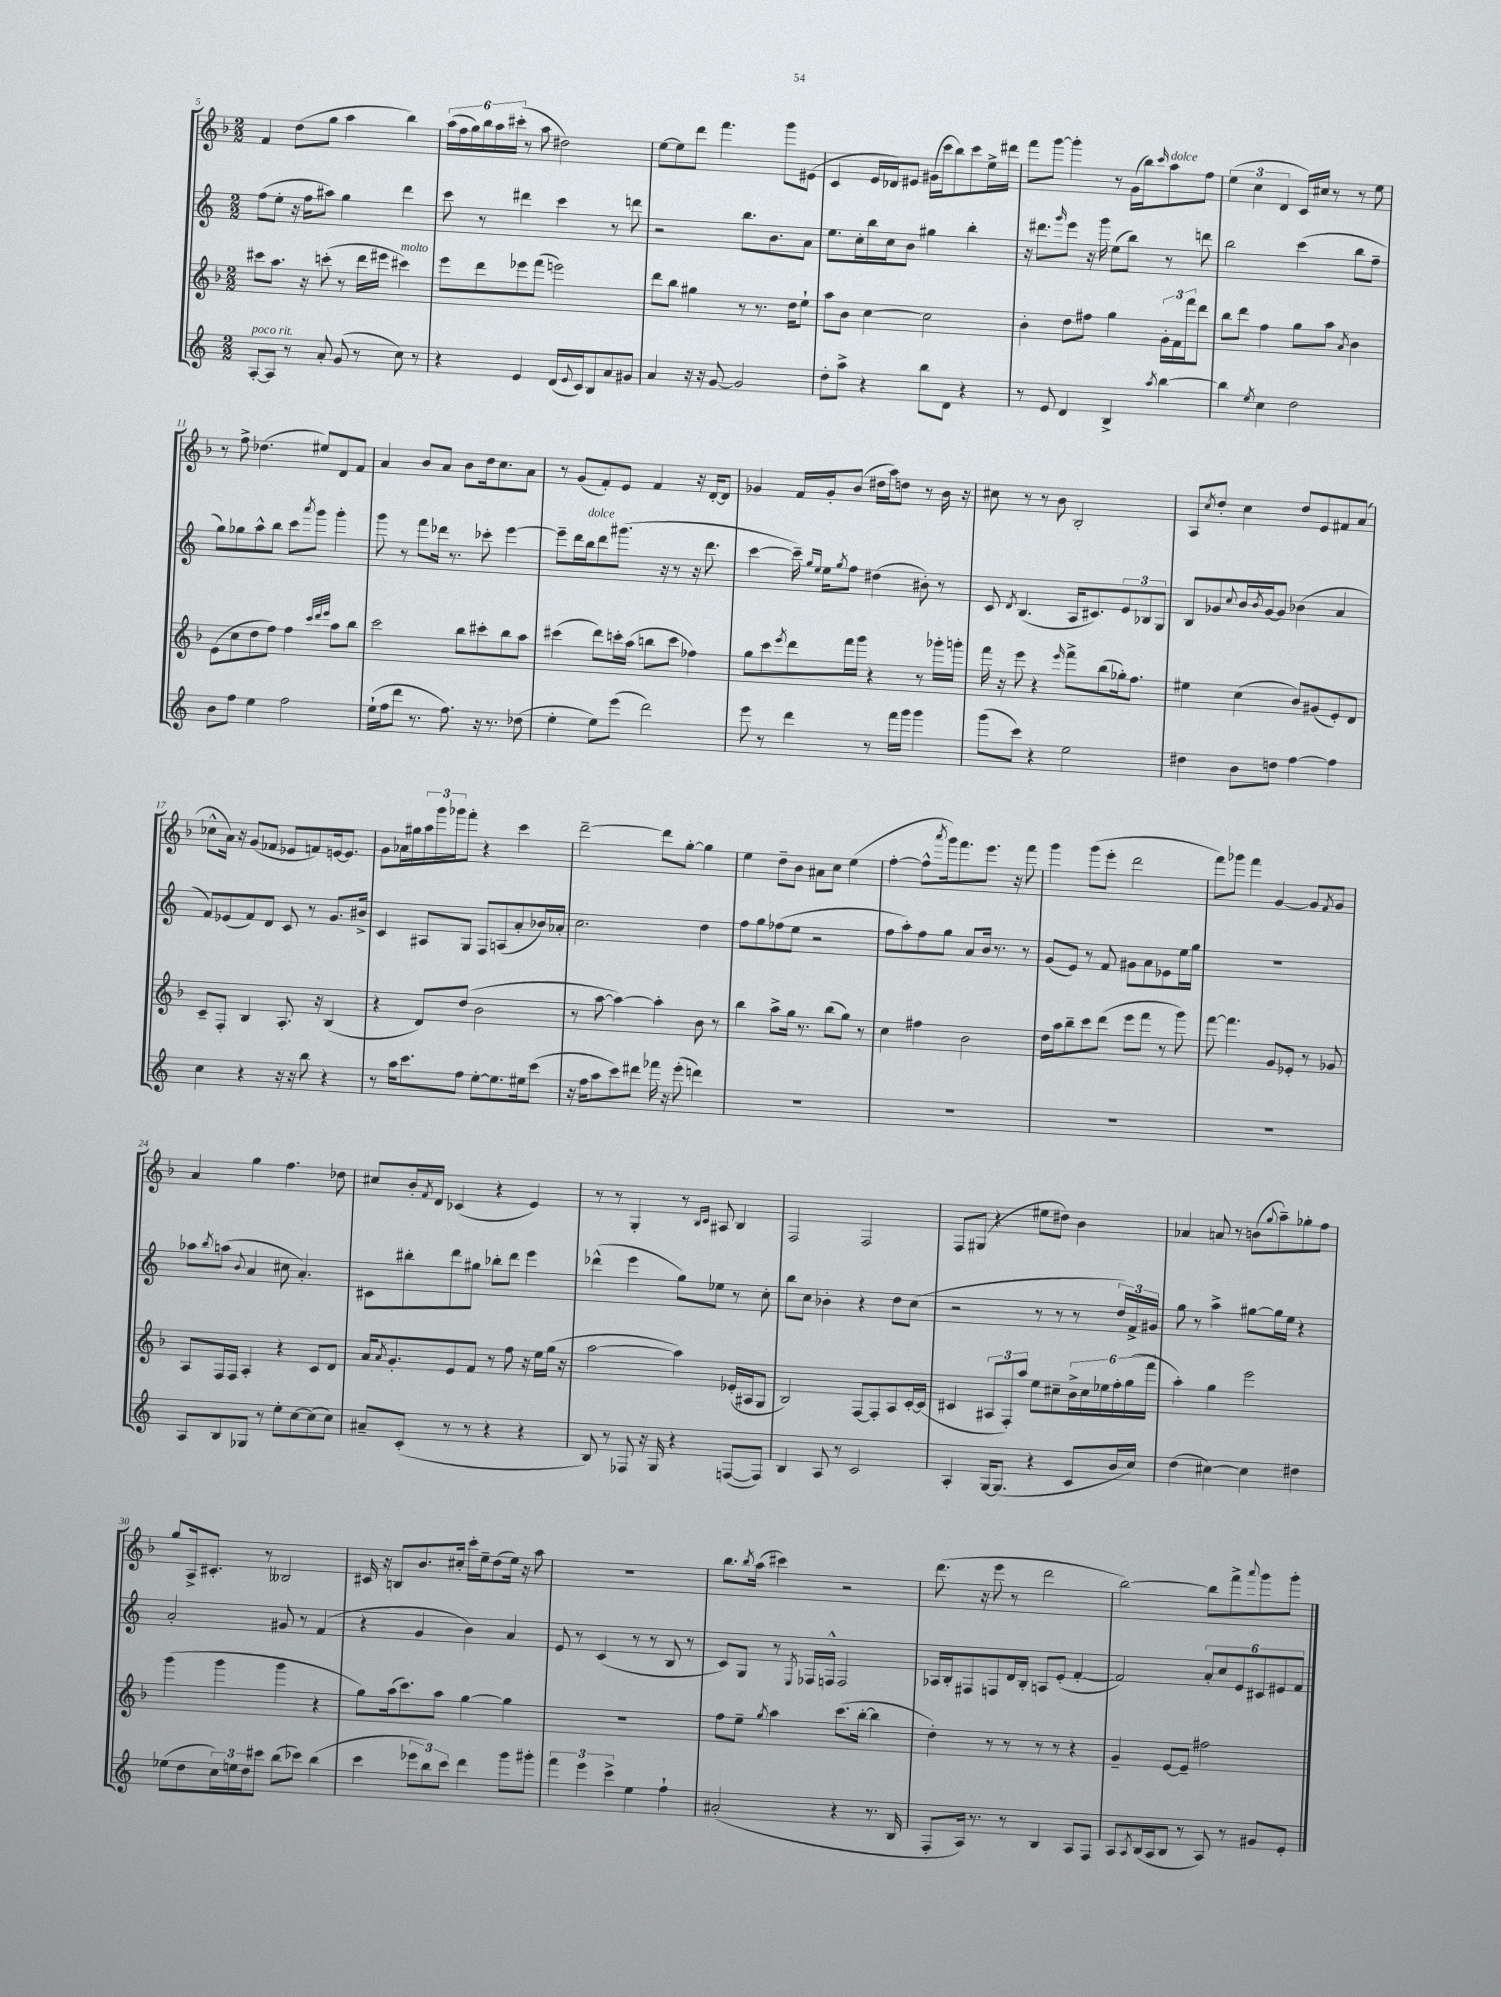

**kern	**kern	**kern	**kern
*part4	*part3	*part2	*part1
*staff4	*staff3	*staff2	*staff1
*clefG2	*clefG2	*clefG2	*clefG2
*k[]	*k[b-]	*k[]	*k[b-]
*M2/2	*M2/2	*M2/2	*M2/2
=5	=5	=5	=5
!LO:TX:a:i:t=poco rit.	!	!	!
[8A'/L	8ccc#X\L	(8ff\L	4f/
8A/J]	8.aa\J	8ee'\J	.
8r	.	16r	(8dd\L
.	16r	16ff\KL	.
8a'/	(8cccn'\	8aa#X\J)	8gg\J
(8g/	8r	4gg\	4aa\
8r	16ddd\LL	.	.
.	16eee#X\JJ	.	.
!	!LO:TX:a:i:t=molto	!	!
8cc\)	4ccc#X\)	4ddd\	4bb-\)
8r	.	.	.
=6	=6	=6	=6
4r	8eee\L	8ccc\	(24aa\LL
.	.	.	24ff\
.	.	.	24gg\)
.	8ddd\	8r	24bb-\
.	.	.	24aa\
.	.	.	(24ccc#X'\JJ
4e/	8eee-X\	4ddd#X\	8r
.	(8fff\J	.	8aa\
(16d/LL	2eeen\)	4ccc\	2dd#X\)
8qqe/	.	.	.
16c/J)	.	.	.
8B/	.	.	.
8a/	.	8r	.
8g#X/J	.	8dddn\	.
=7	=7	=7	=7
4a/	8ddd\L	2r	[8ee\L
.	8bb-\J	.	8ee\]
16r	4gg#X\	.	8ddd\J
16r	.	.	.
[8g/	.	.	4.fff\
2g/]	8r	8.bb\L	.
.	8.r	.	.
.	.	8.b\	.
.	.	.	8ggg\L
.	16dd\KL	.	.
.	8ee`\J	8a\J	(8e#X\J
=8	=8	=8	=8
8dd'\L	8aa\L	8.ee\L	4c/
8aa^\J	8b-\J	.	.
.	.	16cc'\L	.
4r	[4cc\	16bb\	16e/LL
.	.	16cc\J	16d-X/J)
.	.	8b\J	8e#X/J
8bb\L	2cc\]	4gg#X\	(16g#X\LL
.	.	.	16ccc\J
8d\J	.	.	8bb-\)
4r	.	4bb'\	8ccc\
.	.	.	16ee^\L
.	.	.	16ddd#X\JJ
=9	=9	=9	=9
8r	4b-'\	16r	8fff\L
.	.	8.ddd#X\L	.
8e/	.	.	[8ggg\J
.	.	16qqggg/	.
4d/	8dd\L	8eee\J	4ggg'\]
.	8ff#X\J	16r	.
.	.	16ggg\	.
4B^/	4gg\	(8ee\L	8r
.	.	8bb\J)	(16g\LL
.	.	.	16bb-\J)
8qaa/	.	.	16qqccc/
!	!	!	!LO:TX:a:i:t=dolce
[4bb\	24g'\LL	8r	8aa\
.	24f\	.	.
.	24fff\J	.	.
.	8ddd\J	8dddn\	8ff\J
=10	=10	=10	=10
4bb\]	8bb-\L	2bb\	(6ee\
.	8ddd\J	.	.
.	.	.	6cc\
8qee/	.	.	.
4cc\	4ff\	.	.
.	.	.	6d/
2dd\	8gg\L	(4ccc\	16c/LL)
.	.	.	16cc#X/JJ
.	8aa\J	.	8r
.	8qa/	.	.
.	4b-\	8bb\L	8r
.	.	8ff~\J	8ee\
!!LO:LB:g=z
=11	=11	=11	=11
8b\L	(8e\L	8gg\L)	8r
8ff\J	8cc\	8gg-X\	8ff^\
4ee\	8dd\	8aa^^\	(4.dd-X\
.	8ff\J)	8bb\J	.
2ff\	4ff\	8ccc\L	.
.	.	8qaaa/	.
.	.	8ggg\J	8ee#X/L)
.	32qqccc/LLL	.	.
.	32qqddd/	.	.
.	32qqeee/JJJ	.	.
.	8aa\L	4ggg'\	8d/
.	8bb-\J	.	8f/J
=12	=12	=12	=12
(16ee`\LL	2ccc\	8ggg\	4a/
16ff\J	.	.	.
8ddd\J	.	8r	.
8.r	.	8fff\L	8b-/L
.	.	16ddd-X\Jk	8a/J
8.ff\)	.	8.r	.
.	8bb-\L	.	8b-\L
16r	8ccc#X'\	8ccc-X'\	16dd\k
8.r	.	.	8.cc\
.	8bb-\	[4eee\	.
(8dd-X\	8aa\J	.	8a\J
=13	=13	=13	=13
4ee'\	(4ccc#X\	8eee~\L]	8r
.	.	16ddd\L	(8g/L
!	!	!LO:TX:a:i:t=dolce	!
.	.	16bb\J	.
8ee\L)	8ddd\L)	8ddd\	8f'/)
(8eee\J	16cccn'\L	(8.ggg#X\J	8e/J
.	(16aa\JJ	.	.
2ddd\)	8bbn\L	.	4f/
.	.	16r	.
.	8ccc\J	8r	.
.	4ff-X\)	16r	16r
.	.	8.ddd\	[16d'/KL
.	.	.	8d/J]
=14	=14	=14	=14
8eee\	8gg\L	[4ccc\	4g-X/
8r	8ccc\	.	.
.	8qeee/	.	.
4ddd\	8ddd\	16ccc~\])	16f/LL
.	.	16qqgg/LL	.
.	.	16qqee/JJ	.
.	.	16ee\KL	16g-'/J
.	.	8qgg/	.
.	16fff\L	8ff\J	(8b-/J
.	16ggg\JJ	.	.
8r	4r	(4dd#X\	16dd#X\LL
.	.	.	16aa\J)
16fff\LL	.	.	8ddn\J
16ggg\JJ	.	.	.
4ggg\	8r	8b#X'\)	8r
.	16ggg-X'\LL	8r	16b-\
.	16gggn'\JJ	.	16r
=15	=15	=15	=15
(8ggg\L	16fff\	8c/	8cc#X\
.	16r	.	.
.	.	8qd/	.
8ccc\J)	8eee\	(4.B/	8r
4r	4r	.	8r
.	.	.	8b-\
.	16qqeee/	.	.
2ee\	8fff^\L	16A/KL	2B-'/
.	.	8.c#X/)	.
.	(8bb-\	.	.
.	16gg-X'\k)	12e/	.
.	8.ff\J	.	.
.	.	12B-X/	.
.	.	12G/J	.
=16	=16	=16	=16
4dd#X\	4ee#X\	8B/L	8A/L
.	.	.	8qcc/
.	.	8g-X/	8dd'/J
.	.	8qqcc/	.
8b\L	(4cc\	16b/L	4cc\
.	.	8qb/	.
.	.	[16g-/J	.
8ddn\J	.	8g-/J]	.
[4ff\	8b-/L)	(4b-X\	8dd/L
.	(8g#X/	.	8e/
4ff\]	8e'/)	4a/	8f#X/
.	8d/J	.	(8a/J
!!LO:LB:g=z
=17	=17	=17	=17
4cc\	8c~/L	8f/L)	8cc-X^^\L
.	8F'/J	(8e-X/	16a\Jk)
.	.	.	16r
4r	4B-/	8f/)	(8g/L
.	.	8d/J	8f-X/J
16r	8.A'/	8c/	8e-X/L
16r	.	.	.
8bb\	.	8r	8fn/)
.	16r	.	.
4r	(4B-/	8.g/L	[16en/k
.	.	.	8.e/J]
.	.	16b#X^/Jk	.
=18	=18	=18	=18
8r	4r	4c/	8g\L
16aa\KL	.	.	16a-X\L
8.ccc\	.	.	16gg#X\
.	8d/L)	8A#X/L	24aa\
.	.	.	24ggg\
.	.	.	24ggg-X\J
8ff\J	(8dd/J	8G/J	8fff'\J
[8ee'\L	2b-\	8F/L	4r
8.ee\]	.	(8An/	.
.	.	8a'/	4ccc\
16ee#X\k	.	.	.
(8ccc\J	.	16b-X/L)	.
.	.	16a-X'/JJ	.
=19	=19	=19	=19
16r	8r	2.cc\	[2ddd~\
16ff\KL	.	.	.
8aa\	[8aa\	.	.
8ccc\)	4aa\_)	.	.
8ddd#X\J	.	.	.
16fff-X\	4aa'\]	.	8ddd\L]
16r	.	.	.
(8eee'\	.	.	[8gg'\J
4dddn\)	8b-\	4dd\	4gg\]
.	8r	.	.
=20	=20	=20	=20
1r	4bb-\	8ff\L	4ee\
.	.	8gg\	.
.	8aa^\L	(8ff-X\	8dd~\L
.	16gg\Jk	8ee\J	8b-\J
.	8.r	.	.
.	.	2r	8a#X\L
.	(8bb-\L	.	8cc\J
.	8gg\J)	.	(4ee\
.	8r	.	.
=21	=21	=21	=21
1r	4cc\	8ff\L	[4ff'\
.	.	8aa'\)	.
.	4ff#X\	8ff\	8ff^^\L]
.	.	.	8qaaa/
.	.	8gg\J	16ggg\k)
.	.	.	8.fff\
.	2b-\	8a/L	.
.	.	16b/Jk	8.eee\J
.	.	8.r	.
.	.	.	16r
.	.	8r	8fff\
=22	=22	=22	=22
1r	16dd\LL	(8g/L	4ggg\
.	16aa\J	.	.
.	8bb-~\	8e/J)	.
.	8ccc\	8r	(8ggg\L
.	(8ddd\J	8f/	8eee'\J
.	8eee\L	8g#X\L	2ddd\
.	8fff\J	8a\	.
.	8r	8e-X\	.
.	8ggg\)	16ee\L	.
.	.	16gg\JJ	.
=23	=23	=23	=23
1r	[8fff\	1r	8fff\L)
.	4.fff\]	.	8ggg-X\J
.	.	.	4fff\
.	8g/L	.	[4g/
.	8e-X'/J	.	.
.	8r	.	8g/L]
.	.	.	8qf/
.	8g-X/	.	8g/J
!!LO:LB:g=z
=24	=24	=24	=24
8A/L	8A/L	8aa-X\L	4a/
.	.	8qbb/	.
8B/	16F/L	(8aan\J	.
.	16F/JJ	.	.
.	.	8qqb/	.
8G-X/J	4A'/	4a/	4gg\
8r	.	.	.
8ee'\L	4r	8cc#X\	4.ff\
[8cc\	.	4.a'/)	.
(8cc\]	8c/L	.	.
8cc\J)	8d/J	.	8dd-X\
=25	=25	=25	=25
8a#X~/L	16a/KL	8c#X\L	8cc#X/L
.	8qa/	.	.
.	8.g'/	.	.
(8c'/J	.	8bb#X'\	16b-'/L
.	.	.	8qf/
.	.	.	16d/JJ
8r	8e/	8ddd\	(4c-X/
8r	8f/J	8gg#X\J	.
4r	8r	8bb-X'\L	4r
.	8ff\	8ddd\J	.
4r	16r	4eee\	4e/)
.	16ee\LL	.	.
.	(16gg\JJ	.	.
.	16r	.	.
=26	=26	=26	=26
8B/)	[2aa\	(4ddd-X^^\	8r
8r	.	.	8r
8F-X/	.	4eee\	4G'/
16r	.	.	.
16G/	.	.	.
4r	4aa\])	8gg\L)	8r
.	.	.	16qqB-/LL
.	.	.	16qqc/JJ
.	.	8ee-X\J	8A#X/
([8Fn/L	(16e-X'/LL	8r	4B-/
.	16A#X/J	.	.
8F/J])	8G/J	8cc'\	.
=27	=27	=27	=27
4B/	2B-/)	8bb\L	2F/
.	.	8cc\J	.
8A/	.	4b-X'\	.
8r	.	.	.
2c/	[8F/L	4r	2F/
.	8F'/]	.	.
.	8A/	8dd\L	.
.	[16c'/L	(8cc\J	.
.	(16c/JJ]	.	.
=28	=28	=28	=28
4A'/	4c#X/	2r	8F/L
.	.	.	(8G#X/J
[16G/KL	12A#X/L	.	4r
(8.G/J]	.	.	.
.	12F'/)	.	.
.	12aa/J	.	.
4r	8ee\L	8r	8ee#X\L
.	8cc#X~\	8r	8dd#X\J)
8c/L	24b-^\L	8r	4b-\
.	24cc#\	.	.
.	24ee-X\	.	.
16b/L	24ff'\	24dd/LL)	.
.	(24gg\	24f^/	.
16cc/JJ)	.	.	.
.	24fff\JJ	24g#X/JJ	.
=29	=29	=29	=29
(4dd\	4aa'\)	8gg\	4a-X/
.	.	8r	.
[4cc#X\)	4gg\	4aa^\	8an/
.	.	.	8r
4cc#\]	2eee\	[8gg#X\L	(8bn\L
.	.	.	8qqgg/
.	.	16gg#\L]	8aa~\)
.	.	16ee\JJ	.
4dd#X\	.	4r	8gg-X'\
.	.	.	8ff\J
!!LO:LB:g=z
=30	=30	=30	=30
(8ee-X\L	(4ggg\	2a'/	8gg/L
8dd\	.	.	16A^/k
.	.	.	8.c#X'/J
24cc\L)	4ggg\	.	.
24een\	.	.	.
24dd\J	.	.	.
8ccc#X\J	.	.	8r
(8bb\L	4ggg\	8g#X/	2B--X/
8ccc-X\J)	.	8r	.
(4bb\	4r	(4f/	.
=31	=31	=31	=31
4ccc\	8gg\L)	4r	16c#X/
.	.	.	16r
.	(16aa\k	.	8Bn/L
.	8.ccc\)	.	.
12eee-X\L	.	4g/	8.b-/
12bb\)	.	.	.
.	8aa\J	.	.
12ccc\J	.	.	.
.	.	.	16cc#X'/Jk
4ddd\	[4gg\	4b\)	16ccc'\LL
.	.	.	16ee~\J
.	.	.	(8dd\
8ggg\L	4gg\]	4a/	16ee\Jk)
.	.	.	16r
8ggg#X'\J	.	.	8aa\
=32	=32	=32	=32
6fff\	1r	8e/	1r
.	.	8r	.
6eee\	.	.	.
.	.	(4c/	.
6ccc^\	.	.	.
4ee\	.	8r	.
.	.	8r	.
4ff`\	.	8B/	.
.	.	8r	.
=33	=33	=33	=33
(2a#X'/	8ff\L	8c/L)	8.bb-\L
.	8ee~\J	8G/J	.
.	.	.	8qbb-/
.	.	.	(16aa\Jk
.	8qgg/	.	.
.	4aa\	8r	4ccc#X\)
.	.	8qE/	.
.	.	16F-X/LL	.
.	.	16Fn^^/JJ	.
4r	(8.ccc\L	2F/	2r
.	[16bb-'\Jk	.	.
8.r	4bb-\]	.	.
16B/	.	.	.
=34	=34	=34	=34
8F'/L	4dd'\)	16A-X/LL	(8.ddd\
.	.	16B'/J	.
16A/Jk)	.	8F#X/	.
8.r	.	.	16r
.	8r	8Fn/	8eee\
8r	8r	16d/L	8r
.	.	16B'/JJ	.
4B/	8r	8An/L	2ddd\
.	8r	(8e'/J	.
8A/L	4r	[4f'/	.
8F/J	.	.	.
=35	=35	=35	=35
8A/L	4g~/	2f/])	[2bb-\)
8qA/	.	.	.
(16B/L	.	.	.
16A/J	.	.	.
8B/J	[8e/L	.	.
8r	8e~/J]	.	.
8A/)	2ff#X\	12a'/L	8bb-\L]
.	.	12cc/	.
8r	.	.	8fff^\
.	.	12e/	.
.	.	.	8qqaaa/
8g#X/L	.	12c#X/	8ggg\
.	.	12e#X/	.
8e'/J	.	.	8ggg'\J
.	.	12f/J	.
==	==	==	==
*-	*-	*-	*-
